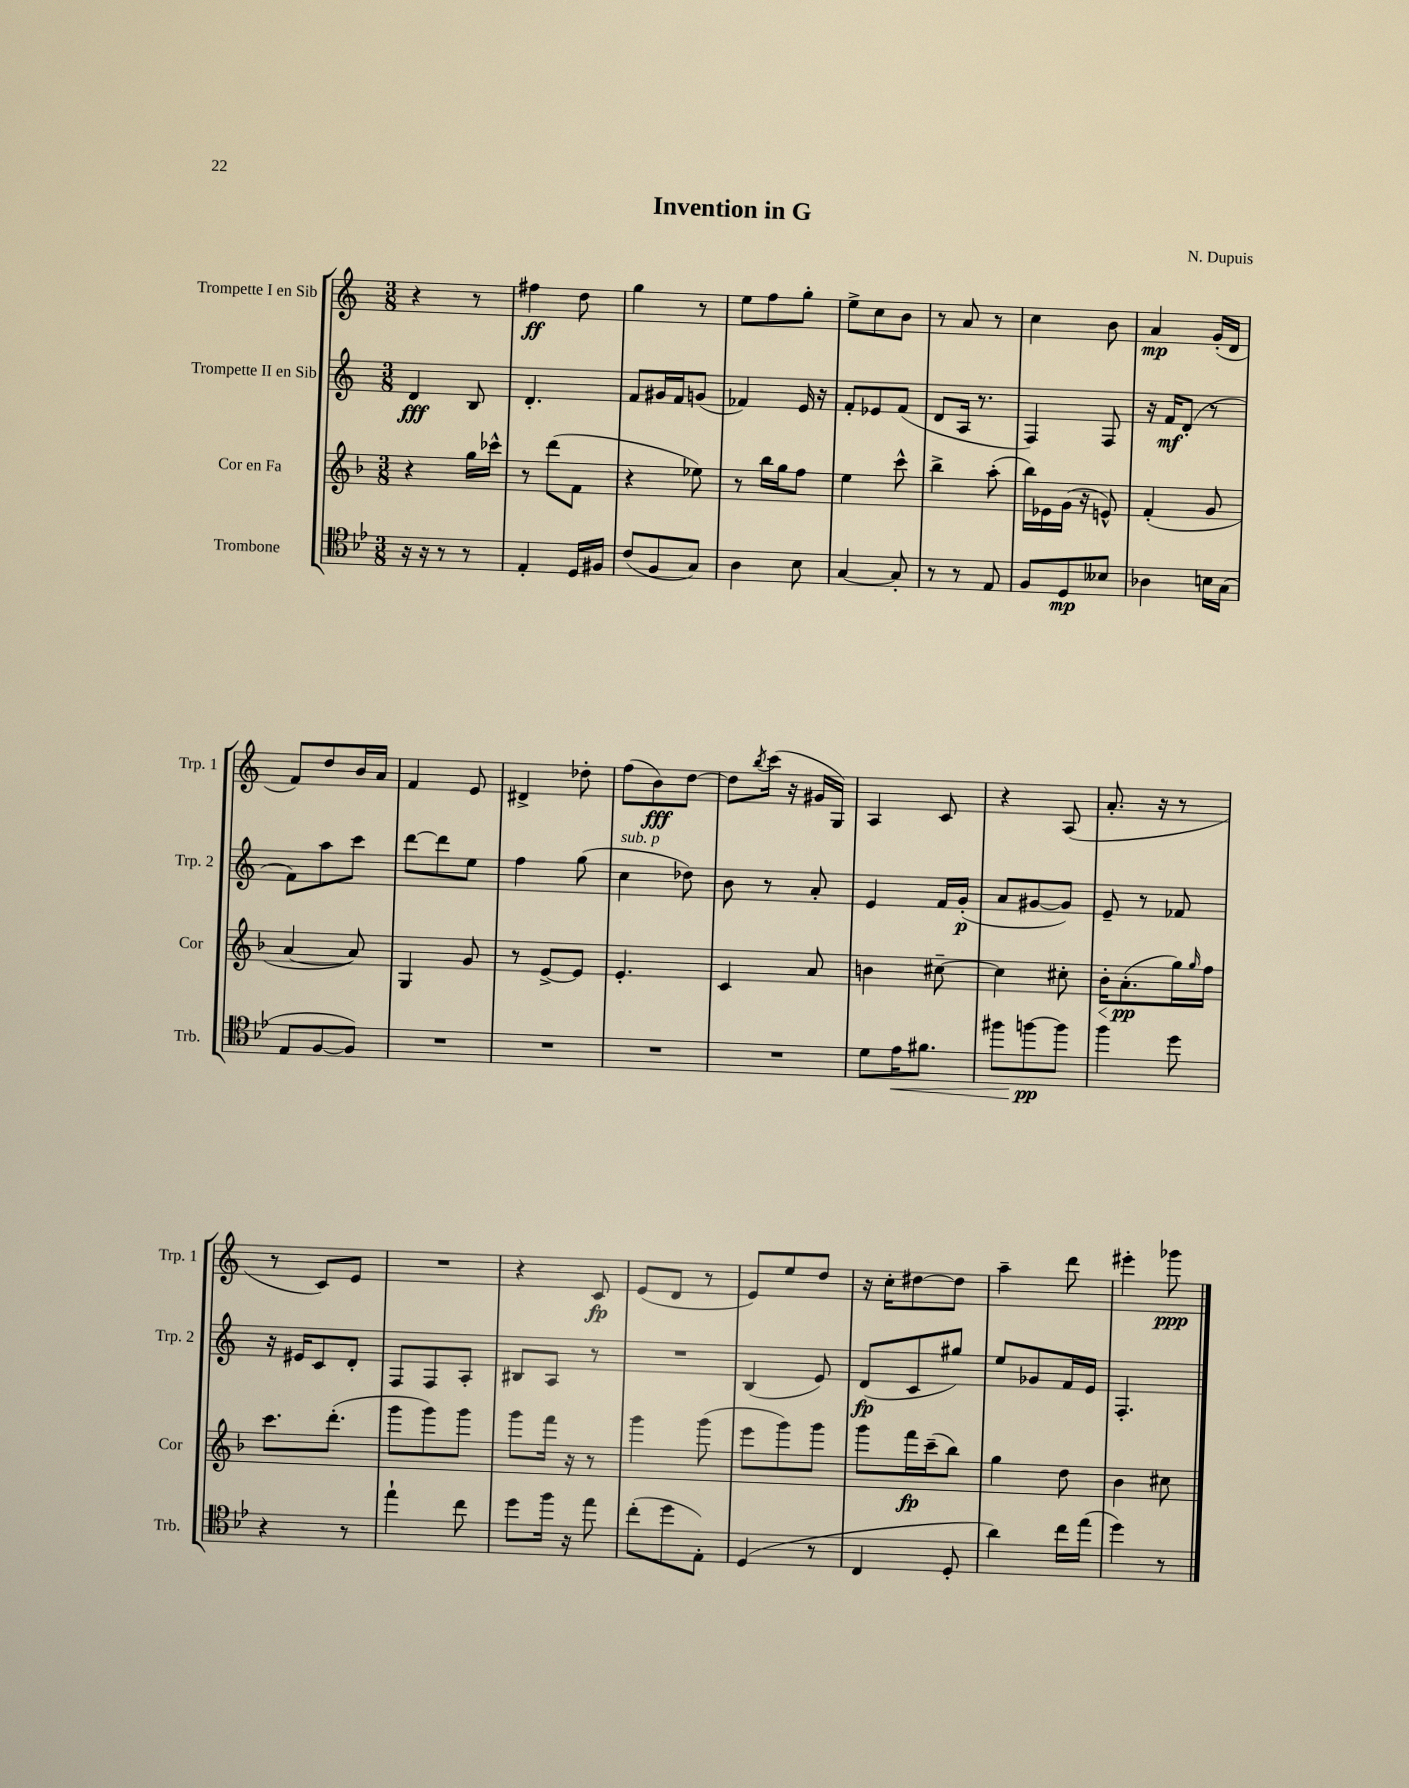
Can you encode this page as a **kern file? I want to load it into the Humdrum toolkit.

**kern	**kern	**kern	**kern
*staff4	*staff3	*staff2	*staff1
*clefC4	*clefG2	*clefG2	*clefG2
*k[b-e-]	*k[b-]	*k[]	*k[]
*M3/8	*M3/8	*M3/8	*M3/8
16r	4r	4d/	4r
16r	.	.	.
8r	.	.	.
8r	16gg\LL	8B/	8r
.	16ccc-^^\JJ	.	.
=	=	=	=
4E-'/	8r	4.d'/	4ff#\
.	(8ddd\L	.	.
16D/LL	8f\J	.	8dd\
16F#/JJ	.	.	.
=	=	=	=
(8c/L	4r	8f/L	4gg\
8F/	.	16g#/L	.
.	.	16f/J	.
8G/J)	8ee-\)	(8g/J	8r
=	=	=	=
4A\	8r	4f-/)	8ee\L
.	16bb-\LL	.	8ff\
.	16gg\J	.	.
8B-\	8ff\J	16e/	8gg'\J
.	.	16r	.
=	=	=	=
[4G/	4ee\	8f'/L	8ee^\L
.	.	8e-/	8cc\
8G'/]	8ccc^^\	(8f/J	8b\J
=	=	=	=
8r	4bb-^\	8d/L	8r
8r	.	16A/Jk	8a/
.	.	8.r	.
8E-/	(8aa'\	.	8r
=	=	=	=
8F/L	16bb-\LL)	4F/)	4cc\
.	16e-\	.	.
8D/	(16g\JJ	.	.
.	16r	.	.
8B--/J	8e^^/)	8F/	8b\
=	=	=	=
4A-\	(4f'/	16r	4a/
.	.	16f/LK	.
.	.	(8d'/J	.
16B\LL	8g/	8r	(16g'/LL
(16G\JJ	.	.	16d/JJ
=	=	=	=
8E-/L	[4a/	8f\L)	8f/L)
[8F/	.	8aa\	8dd/
8F/]J)	8a/])	8ccc\J	16b/L
.	.	.	16a/JJ
=	=	=	=
4.r	4G/	[8ddd\L	4f/
.	.	8ddd\]	.
.	8g/	8ee\J	8e/
=	=	=	=
4.r	8r	4ff\	4d#^/
.	[8e^/L	.	.
.	8e/]J	(8gg\	8dd-'\
=	=	=	=
4.r	4.e'/	4cc\	(8ff\L
.	.	.	8b\)
.	.	8dd-\)	[8dd\J
=	=	=	=
4.r	4c/	8b\	8dd\]L
.	.	.	8qbb/
.	.	8r	(16ccc\Jk
.	.	.	16r
.	8a/	8a'/	16g#/LL
.	.	.	16G/JJ)
=	=	=	=
8d\L	4b\	4e/	4A/
16e-\K	.	.	.
8.f#\J	.	.	.
.	[8cc#~\	16f/LL	8c/
.	.	(16g'/JJ	.
=	=	=	=
8ff#\L	4cc#\]	8a/L	4r
[8ff\	.	[8g#/	.
8ff\]J	8cc#'\	8g#/]J)	(8A/
=	=	=	=
4ff\	16b-'\LK	8e~/	8.a'/
.	(8.a'\	.	.
.	.	8r	.
.	.	.	16r
8dd\	16gg\L)	8f-/	8r
.	16qqgg/	.	.
.	16ff\JJ	.	.
=	=	=	=
4r	8.ccc\L	16r	8r
.	.	16e#/LK	.
.	.	8c/	8c/L)
.	(8.ddd'\J	.	.
8r	.	8d'/J	8e/J
=	=	=	=
4ee-`\	8ggg\L	8F/L	4.r
.	8ggg\)	8F/	.
8cc\	8ggg\J	8A'/J	.
=	=	=	=
8dd\L	8ggg\L	8B#/L	4r
16ff\Jk	16fff\Jk	8A/J	.
16r	16r	.	.
8ee-\	8r	8r	8c/
=	=	=	=
(8cc'\L	4ggg\	4.r	(8e/L
8dd\	.	.	8d/J
8E-'\J)	(8ggg\	.	8r
=	=	=	=
(4D/	8eee\L	(4B/	8e/L)
.	8ggg\)	.	8ee/
8r	8ggg\J	8e/)	8dd/J
=	=	=	=
4C/	8ggg\L	(8d/L	16r
.	.	.	16cc'\LK
.	16fff\L	8c/	[8dd#\
.	(16ccc~\J	.	.
8D'/	8bb-\J)	8gg#/J)	8dd#\]J
=	=	=	=
4a\)	4gg\	8ee/L	4aa~\
.	.	8g-/	.
16cc\LL	8dd\	16f/L	8ddd\
(16ee-\JJ	.	16e/JJ	.
=	=	=	=
4dd\)	4b-\	4.F'/	4eee#'\
8r	8cc#\	.	8ggg-\
==	==	==	==
*-	*-	*-	*-
